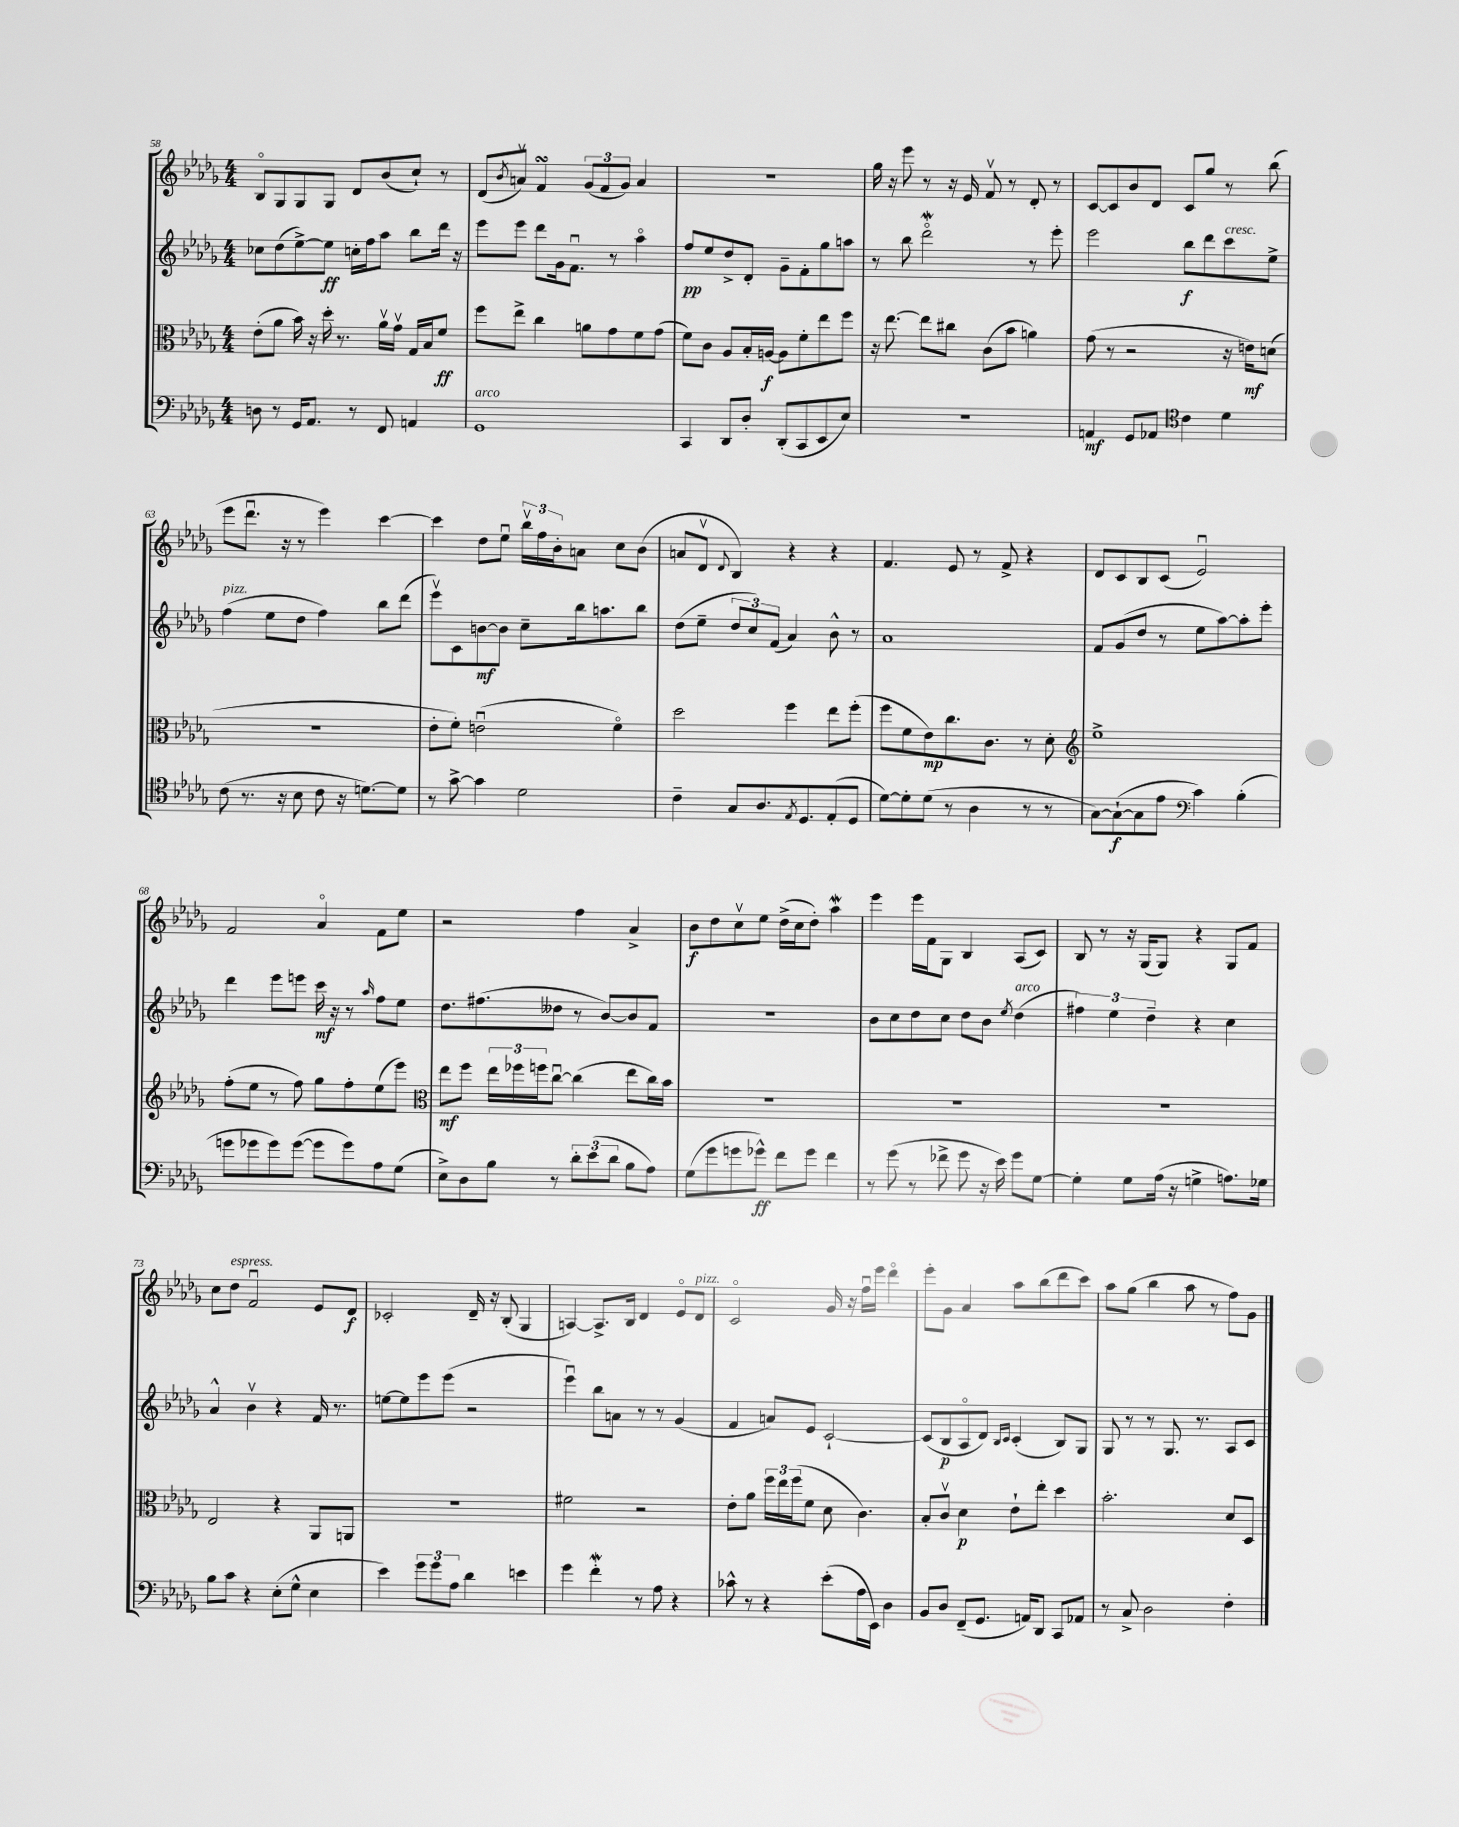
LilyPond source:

<<
\new StaffGroup <<
\new Staff = "s0" {
    \clef treble \key des \major \numericTimeSignature \time 4/4
    bes8\flageolet ges8 ges8 ges8 des'8 bes'8( c''8-!) r8 |
    des'8( \acciaccatura { bes'8 } a'8\upbow) f'4\turn \tuplet 3/2 { ges'8( f'8 ges'8) } a'4 |
    r1 |
    ges''16 r16 ees'''8 r8 r16 ees'16 f'8\upbow r8 des'8-. r8 |
    c'8~ c'8 bes'8 des'8 c'8 ges''8 r8 bes''8( |
    ees'''8 des'''8.\downbow r16 r8 ees'''4) c'''4~ |
    c'''4 des''8 ees''8\downbow \tuplet 3/2 { bes''16\upbow f''16 bes'16-. } a'8 c''8 bes'8( |
    a'8 des'8\upbow \appoggiatura { des'8 } bes4) r4 r4 |
    f'4. ees'8 r8 f'8-> r4 |
    des'8 c'8 bes8 c'8( ees'2\downbow) |
    f'2 aes'4\flageolet f'8 ees''8 |
    r2 f''4 aes'4-> |
    bes'8\f des''8 c''8\upbow ees''8 des''16->( c''16 des''8-.) aes''4\mordent |
    ees'''4 ees'''16 f'16 ges8 bes4 aes8( c'8) |
    bes8 r8 r16 ges16( ges8) r4 ges8 f'8 |
    c''8 des''8^\markup { \italic "espress." } f'2\downbow ees'8 des'8\f |
    ces'2-. des'16-- r16 bes8-.( ges4 |
    a4~) a8.-> bes16 des'4 ees'8\flageolet des'8^\markup { \italic "pizz." } |
    c'2\flageolet ges'16 r16 f''16\downbow ees'''16 des'''4\flageolet |
    ees'''8-. ges'8 aes'4 aes''8 bes''8( des'''8 c'''8) |
    aes''8 ges''8( bes''4 aes''8 r8 f''8) ges'8 \bar "|." |
}
\new Staff = "s1" {
    \clef treble \key des \major \numericTimeSignature \time 4/4
    ces''8 des''8( ees''8~->) ees''8\ff c''16-. f''16 aes''8 bes''8 des'''16 r16 |
    ees'''8 ees'''8 des'''8 ges'16 f'8.\downbow r8 aes''4\flageolet |
    f''8\pp ees''8 des''8-> des'8-. ges'8-- f'8-. ges''8 a''8 |
    r8 bes''8 des'''2\flageolet\mordent r8 ees'''8-. |
    ees'''2 bes''8\f des'''8 c'''8^\markup { \italic "cresc." } ees''8-> |
    f''4^\markup { \italic "pizz." }( ees''8 des''8 f''4) bes''8 des'''8( |
    ees'''8\upbow) c'8 b'8~\mf b'8 c''8-- bes''16 a''8. bes''8 |
    des''8( ees''8-- \tuplet 3/2 { des''8 c''8) f'8( } aes'4) bes'8-^ r8 |
    aes'1 |
    f'8 ges'8( des''8 r8 ees''8 aes''8~) aes''8-. ees'''8-. |
    des'''4 ees'''8 e'''8 c'''16\mf r16 r8 \grace { aes''16 } f''8 ees''8 |
    des''8. fis''8.( deses''8 r8 bes'8~) bes'8 f'8 |
    R1 |
    bes'8 c''8 des''8 c''8 des''8 bes'8 \acciaccatura { ees''8 } des''4^\markup { \italic "arco" }( |
    \tuplet 3/2 { fis''4) ees''4 des''4-- } r4 c''4 |
    aes'4-^ bes'4\upbow r4 f'16 r8. |
    e''8~ e''8 ees'''8 ees'''8( r2 |
    ees'''4\downbow) bes''8 a'8 r8 r8 ges'4( |
    f'4 a'8) ees'8 c'2~-! |
    c'8( bes8\p aes8\flageolet des'8) \grace { bes16 c'16 } c'4-.( bes8) ges8 |
    ges8 r8 r8 ges8. r8. aes8 c'8 \bar "|." |
}
\new Staff = "s2" {
    \clef alto \key des \major \numericTimeSignature \time 4/4
    ees'8-.( aes'8 bes'16) r16 des''16-. r8. aes'16\upbow ges'16\upbow ges16 bes16 f'8\ff |
    f''8 ees''8-> c''4 a'8 ges'8 f'8 ges'8( |
    f'8) c'8 aes8 bes16-. a16~\f a8 f'8-. ees''8 f''8 |
    r16 ees''8.~ ees''8 cis''8 c'8( bes'8 a'4) |
    ges'8( r8 r2 r16 e'16\mf) d'8( |
    R1 |
    ees'8-. f'8-.) e'2\downbow( f'4\flageolet) |
    des''2 f''4 ees''8 f''8-.( |
    f''8 f'8 ees'8\mp) c''8. c'8. r8 des'8-. |
    \clef treble ees''1-> |
    f''8-.( ees''8 r8 f''8) ges''8 f''8-. ees''8( ees'''8) |
    \clef alto ees''8\mf f''8 \tuplet 3/2 { ees''16 fes''16 f''16 } c''8~\downbow c''4( ees''8 c''16) bes'16 |
    R1 |
    R1 |
    R1 |
    ees2 r4 aes,8 a,8 |
    R1 |
    fis'2 r2 |
    ees'8-. aes'8 \tuplet 3/2 { f''16 ees''16 f''16( } f'8 des'8 c'4.) |
    bes8-. c'8\upbow des'4\p ees'8-! ees''8-. des''4 |
    bes'2.-. des'8 des8 \bar "|." |
}
\new Staff = "s3" {
    \clef bass \key des \major \numericTimeSignature \time 4/4
    d8 r8 ges,16 aes,8. r8 f,8 a,4 |
    ges,1^\markup { \italic "arco" } |
    c,4 des,8 des8-. des,8-.( c,8 ees,8 ees8) |
    R1 |
    a,4\mf ges,8 aes,8 \clef tenor c'4 des'4 |
    c'8( r8. r16 bes8 c'8 r16 d'8.~) d'8 |
    r8 ges'8~-> ges'4 des'2 |
    c'4-- ges8 aes8. \acciaccatura { ees8 } des8. ees8-.( des8 |
    des'8~) des'8-. des'8( r8 aes4 r8 r8 |
    ges8~) ges8~-!\f( ges8 ees'8 \clef bass c'4) bes4-.( |
    g'8 ges'8 ges'8) ges'8~( ges'8 ges'8) aes8 ges8( |
    ees8->) des8 bes8 r8 \tuplet 3/2 { des'8-. ees'8( des'8 } bes8 aes8) |
    ges8( ges'8 g'8 ges'8-^\ff) f'8 ges'8 f'4 |
    r8 ges'8( r8 fes'8-> ges'8 r16 ees'16) ges'8 ges8~ |
    ges4-. ges8 aes16( r16 g4-> a8.) ges16 |
    bes8 c'8 r4 ees8-.( ges8-^ ees4 |
    ees'4) \tuplet 3/2 { ges'8 ges'8 aes8 } des'4 e'4 |
    ges'4 f'4-.\mordent r8 aes8 r4 |
    ces'8-^ r8 r4 ees'8-.( aes16 ees,16) des4 |
    bes,8 des8 f,8--( ges,8. a,16) des,8 c,8 aes,8 |
    r8 c8-> des2 f4-. \bar "|." |
}
>>
>>
\layout { \context { \Score currentBarNumber = #58 } }
